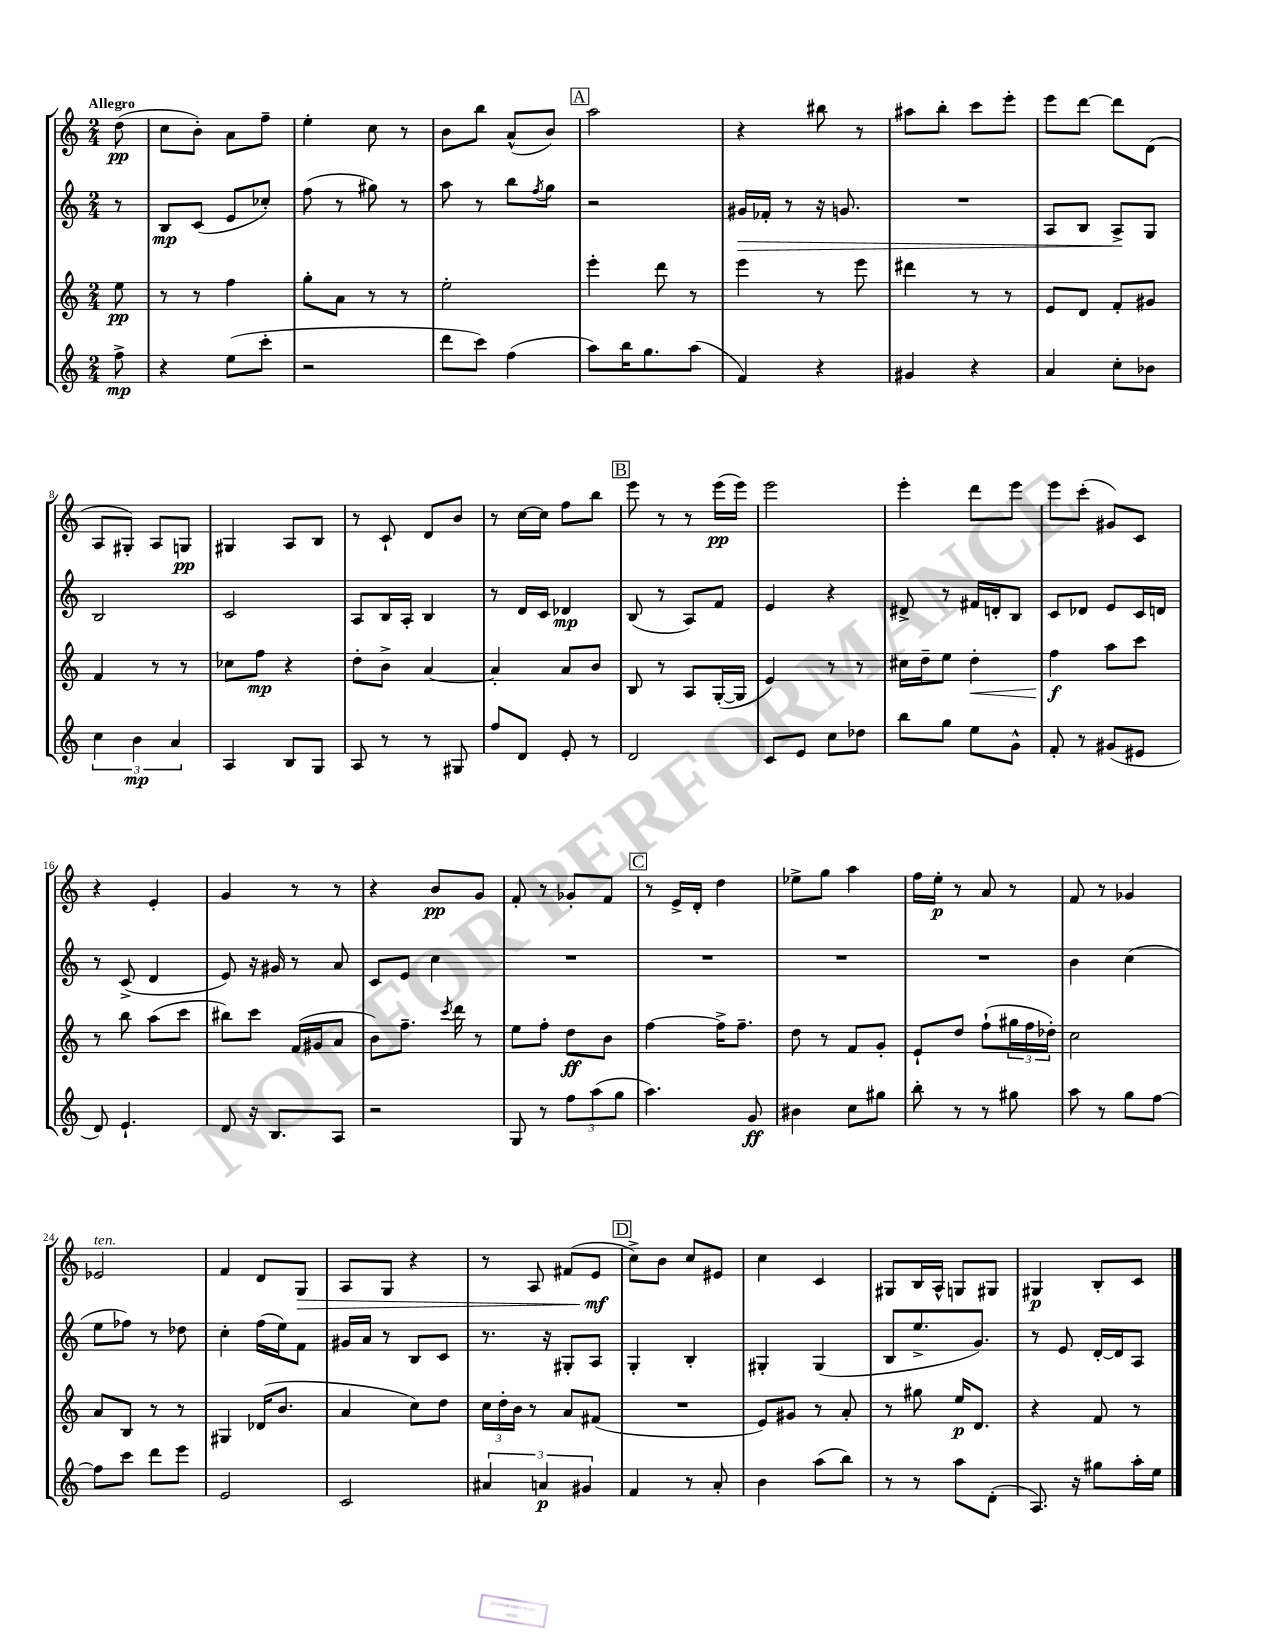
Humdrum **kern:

**kern	**kern	**kern	**kern
*staff4	*staff3	*staff2	*staff1
*clefG2	*clefG2	*clefG2	*clefG2
*k[]	*k[]	*k[]	*k[]
*M2/4	*M2/4	*M2/4	*M2/4
8ff^	8ee	8r	(8dd
=	=	=	=
4r	8r	8B	8cc
.	8r	(8c	8b')
(8ee	4ff	8e	8a
8ccc'	.	8cc-')	8ff~
=	=	=	=
2r	8gg'	(8ff	4ee'
.	8a	8r	.
.	8r	8gg#)	8cc
.	8r	8r	8r
=	=	=	=
8ddd	2ee'	8aa	8b
8ccc)	.	8r	8bb
(4ff	.	8bb	(8a^^
.	.	8qff	.
.	.	8gg	8b)
=	=	=	=
8aa)	4eee'	2r	2aa
16bb	.	.	.
8.gg	.	.	.
.	8ddd	.	.
(8aa	8r	.	.
=	=	=	=
4f)	4eee	16g#	4r
.	.	16f-'	.
.	.	8r	.
4r	8r	16r	8bb#
.	.	8.g	.
.	8eee	.	8r
=	=	=	=
4g#	4ddd#	2r	8aa#
.	.	.	8bb'
4r	8r	.	8ccc
.	8r	.	8eee'
=	=	=	=
4a	8e	8A	8eee
.	8d	8B	[8ddd
8cc'	8f'	8A^	8ddd]
8b-	8g#	8G	(8d
=	=	=	=
6cc	4f	2B	8A
.	.	.	8G#')
6b	.	.	.
.	8r	.	8A
6a	.	.	.
.	8r	.	8G
=	=	=	=
4A	8cc-	2c	4G#
.	8ff	.	.
8B	4r	.	8A
8G	.	.	8B
=	=	=	=
8A	8dd'	8A	8r
8r	8b^	16B	8c`
.	.	16A'	.
8r	[4a	4B	8d
8G#	.	.	8b
=	=	=	=
8ff	4a']	8r	8r
8d	.	16d	[16cc
.	.	16c	16cc]
8e'	8a	4d-	8ff
8r	8b	.	8bb
=	=	=	=
2d	8B	(8B	8eee
.	8r	8r	8r
.	8A	8A)	8r
.	([16G'	8f	(16eee
.	16G]	.	16eee)
=	=	=	=
8c	4e)	4e	2eee
8e	.	.	.
8cc	8r	4r	.
8dd-	8r	.	.
=	=	=	=
8bb	16cc#	8d#^	4eee'
.	16dd~	.	.
8gg	8ee	8r	.
8ee	4dd'	16f#	8ddd
.	.	16d'	.
8g^^	.	8B	8eee
=	=	=	=
8f'	4ff	8c	8eee
8r	.	8d-	(8ccc'
(8g#	8aa	8e	8g#)
8e#	8ccc	16c	8c
.	.	16d	.
=	=	=	=
8d)	8r	8r	4r
4.e`	8bb	(8c^	.
.	(8aa	4d	4e'
.	8ccc	.	.
=	=	=	=
8d	8bb#)	8e)	4g
16r	8ccc	16r	.
8.B	.	16g#	.
.	(16f	8r	8r
.	16g#	.	.
8A	8a	8a	8r
=	=	=	=
2r	8b)	8c	4r
.	8.ff~	8e	.
.	.	4cc	8b
.	8qccc	.	.
.	16ddd	.	.
.	8r	.	8g
=	=	=	=
8G	8ee	2r	8f'
8r	8ff'	.	8r
12ff	8dd	.	8g-'
(12aa	.	.	.
.	8b	.	8f
12gg	.	.	.
=	=	=	=
4.aa)	[4ff	2r	8r
.	.	.	16e^
.	.	.	16d'
.	16ff^]	.	4dd
.	8.ff~	.	.
8g	.	.	.
=	=	=	=
4b#	8dd	2r	8ee-^
.	8r	.	8gg
8cc	8f	.	4aa
8gg#	8g'	.	.
=	=	=	=
8bb'	8e`	2r	16ff
.	.	.	16ee'
8r	8dd	.	8r
8r	(8ff`	.	8a
8gg#	24gg#	.	8r
.	24ff	.	.
.	24dd-')	.	.
=	=	=	=
8aa	2cc	4b	8f
8r	.	.	8r
8gg	.	(4cc	4g-
[8ff	.	.	.
=	=	=	=
8ff]	8a	8ee	2e-
8ccc	8B	8ff-)	.
8ddd	8r	8r	.
8eee	8r	8dd-	.
=	=	=	=
2e	4G#	4cc'	4f
.	(16d-	(16ff	8d
.	8.b	16ee)	.
.	.	8f	8G
=	=	=	=
2c	4a	16g#	8A
.	.	16a	.
.	.	8r	8G
.	8cc)	8B	4r
.	8dd	8c	.
=	=	=	=
6a#	24cc	8.r	8r
.	24dd'	.	.
.	24b	.	.
.	8r	.	8A
6a	.	.	.
.	.	16r	.
.	8a	8G#'	(8f#
6g#	.	.	.
.	(8f#	8A	8e
=	=	=	=
4f	2r	4G'	8cc^)
.	.	.	8b
8r	.	4B'	8cc
8a'	.	.	8e#
=	=	=	=
4b	8e)	4G#'	4cc
.	8g#	.	.
(8aa	8r	(4G#	4c
8bb)	8a'	.	.
=	=	=	=
8r	8r	8B	8G#
8r	8gg#	8.ee^	16B
.	.	.	16A^^
8aa	16ee	.	8G
.	8.d	8.g)	.
(8d'	.	.	8G#
=	=	=	=
8.A)	4r	8r	4G#
.	.	8e	.
16r	.	.	.
8gg#	8f	[16d'	8B'
.	.	16d]	.
16aa'	8r	8A	8c
16ee	.	.	.
==	==	==	==
*-	*-	*-	*-
